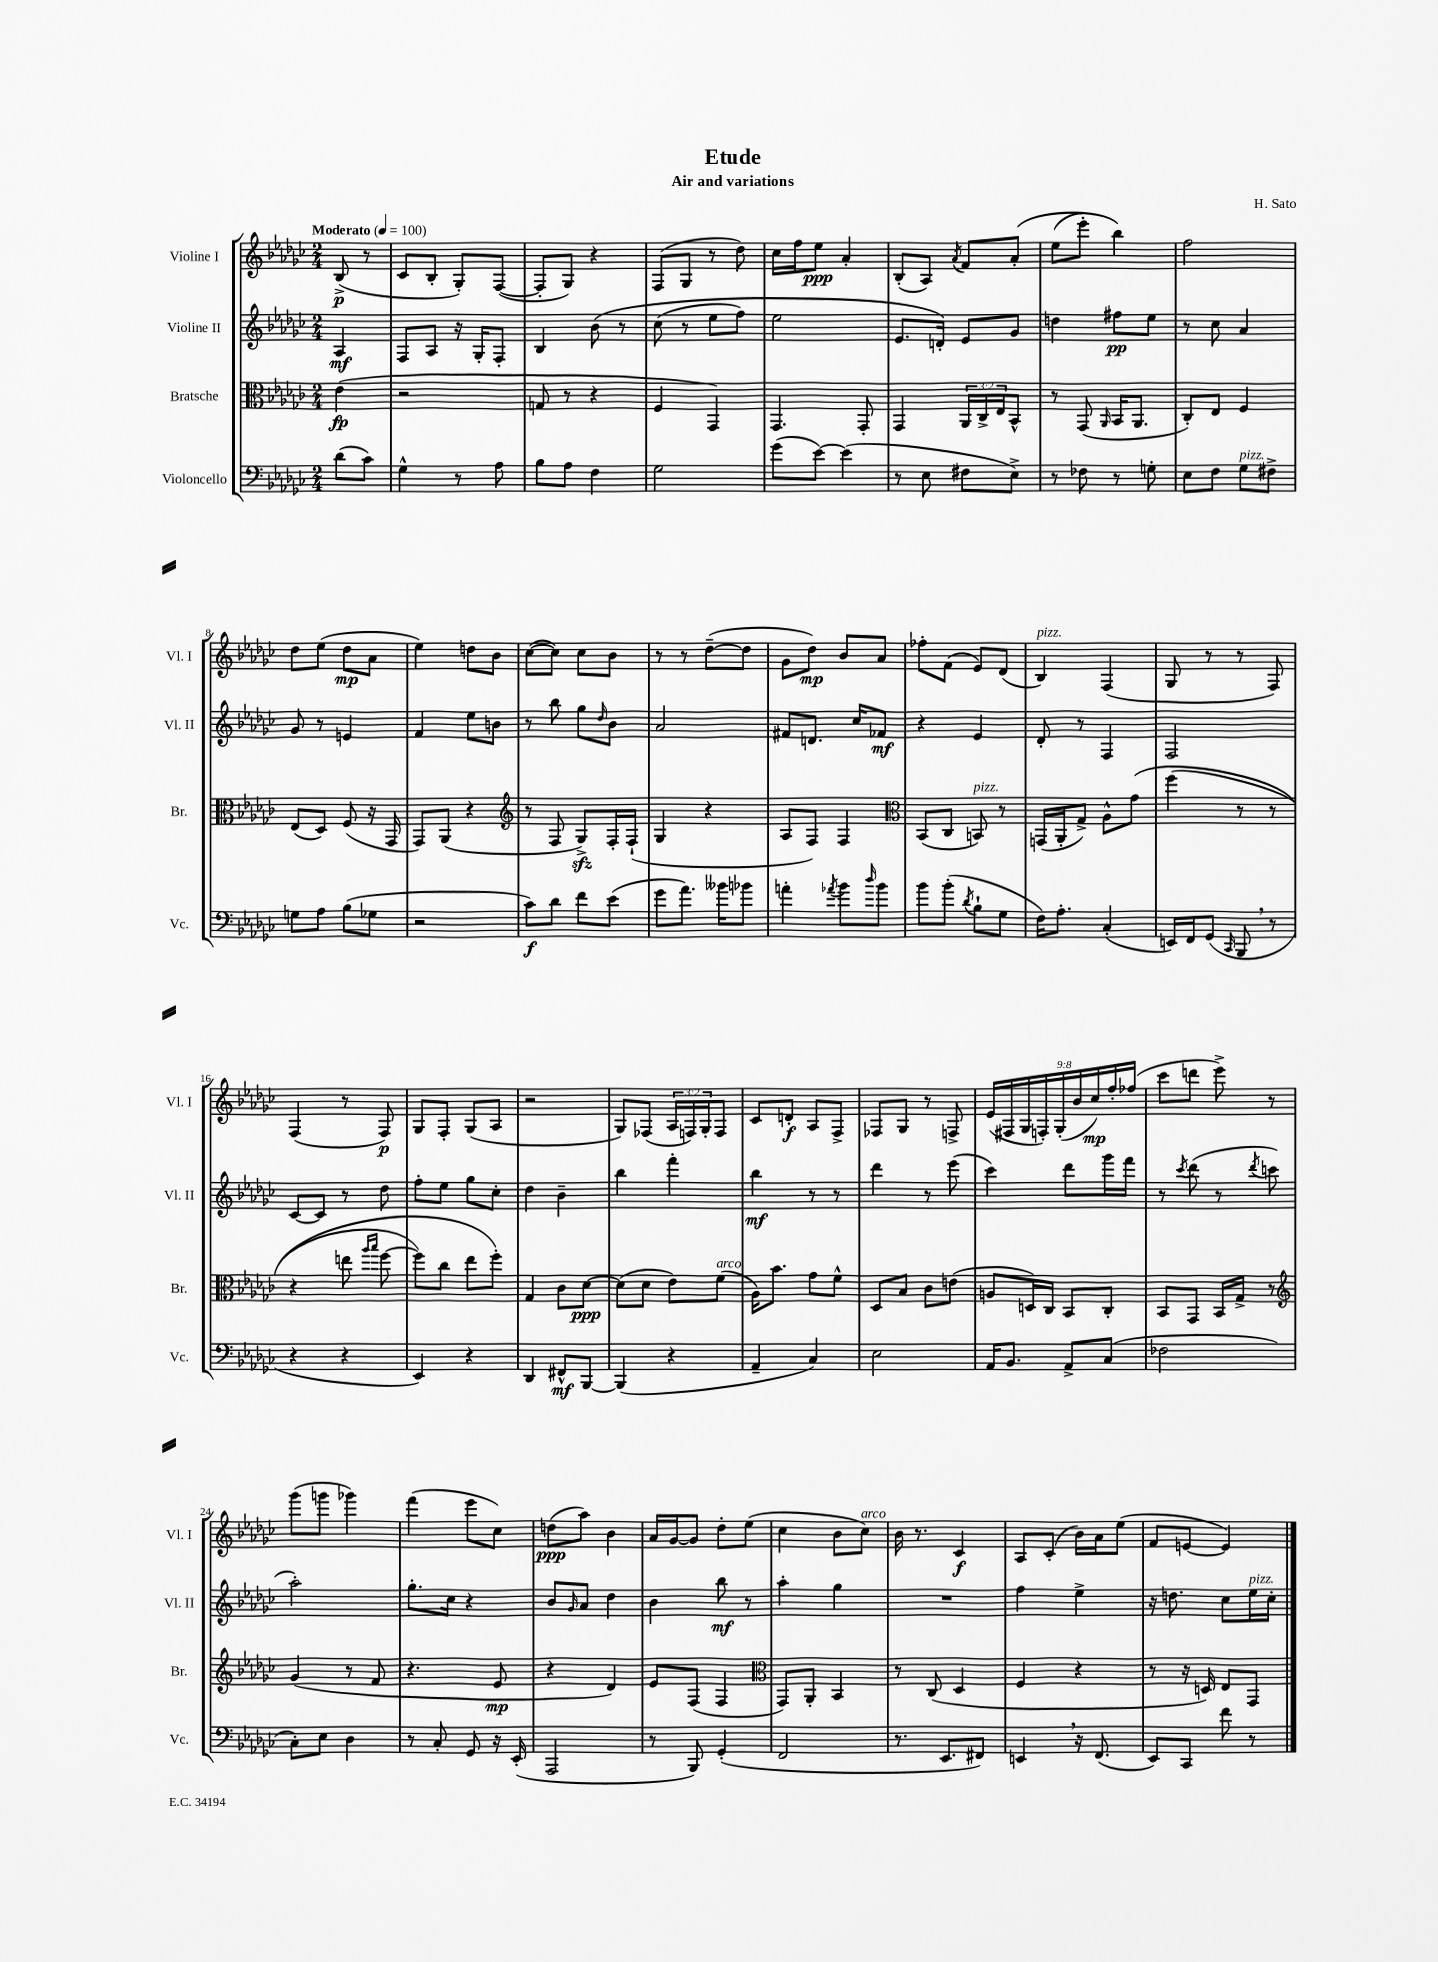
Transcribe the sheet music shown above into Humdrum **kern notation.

**kern	**dynam	**kern	**dynam	**kern	**dynam	**kern	**dynam
*part4	*part4	*part3	*part3	*part2	*part2	*part1	*part1
*staff4	*staff4	*staff3	*staff3	*staff2	*staff2	*staff1	*staff1
*I"Violoncello	*	*I"Bratsche	*	*I"Violine II	*	*I"Violine I	*
*I'Vc.	*	*I'Br.	*	*I'Vl. II	*	*I'Vl. I	*
*clefF4	*	*clefC3	*	*clefG2	*	*clefG2	*
*k[b-e-a-d-g-c-]	*	*k[b-e-a-d-g-c-]	*	*k[b-e-a-d-g-c-]	*	*k[b-e-a-d-g-c-]	*
*M2/4	*	*M2/4	*	*M2/4	*	*M2/4	*
*MM100	*	*MM100	*	*MM100	*	*MM100	*
=	=	=	=	=	=	=	=
!	!	!	!	!	!	!LO:TX:a:B:t=Moderato	!
(8d-\L	.	(4e-\	fp	4A-/	mf	(8B-^/	p
8c-\J)	.	.	.	.	.	8r	.
=1	=1	=1	=1	=1	=1	=1	=1
4G-^^\	.	2r	.	8F/L	.	8c-/L	.
.	.	.	.	8A-/J	.	8B-'/J	.
8r	.	.	.	16r	.	8G-'/L)	.
.	.	.	.	16G-'/KL	.	.	.
8A-\	.	.	.	8F'/J	.	([8F/J	.
=2	=2	=2	=2	=2	=2	=2	=2
8B-\L	.	8Gn/	.	4B-/	.	8F'/L]	.
8A-\J	.	8r	.	.	.	8G-/J)	.
4F\	.	4r	.	(8b-\	.	4r	.
.	.	.	.	8r	.	.	.
=3	=3	=3	=3	=3	=3	=3	=3
2G-\	.	4F/	.	(8cc-\	.	(8F/L	.
.	.	.	.	8r	.	8G-/J	.
.	.	4GG-/)	.	8ee-\L	.	8r	.
.	.	.	.	8ff\J)	.	8dd-\)	.
=4	=4	=4	=4	=4	=4	=4	=4
(8g-\L	.	4.GG-/	.	2ee-\	.	16cc-\LL	.
.	.	.	.	.	.	16ff\J	.
[8e-\J)	.	.	.	.	.	8ee-\J	ppp
(4e-\]	.	.	.	.	.	4a-'/	.
.	.	8GG-'/	.	.	.	.	.
=5	=5	=5	=5	=5	=5	=5	=5
8r	.	4GG-/	.	8.e-/L	.	(8B-'/L	.
8E-\	.	.	.	.	.	8A-/J)	.
.	.	.	.	16dn'/Jk)	.	.	.
.	.	.	.	.	.	8qa-/	.
8F#X\L	.	24AA-/LL	.	8e-/L	.	8f/L	.
.	.	24C-^/	.	.	.	.	.
.	.	24E-/J	.	.	.	.	.
8E-^\J)	.	8BB-^^/J	.	8g-/J	.	(8a-'/J	.
=6	=6	=6	=6	=6	=6	=6	=6
8r	.	8r	.	4ddn\	.	(8ee-\L	.
8F-X\	.	(8GG-/	.	.	.	8eee-'\J)	.
.	.	16qqAA-/	.	.	.	.	.
8r	.	16BB-/KL	.	8ff#X\L	pp	4bb-\)	.
.	.	8.AA-/J	.	.	.	.	.
8Gn'\	.	.	.	8ee-\J	.	.	.
=7	=7	=7	=7	=7	=7	=7	=7
8E-\L	.	8C-'/L)	.	8r	.	2ff\	.
8F\J	.	8E-/J	.	8cc-\	.	.	.
!LO:TX:a:i:t=pizz.	!	!	!	!	!	!	!
8G-\L	.	4F/	.	4a-/	.	.	.
8F#X^\J	.	.	.	.	.	.	.
!!LO:LB:g=z
=8	=8	=8	=8	=8	=8	=8	=8
8Gn\L	.	(8E-/L	.	8g-/	.	8dd-\L	.
8A-\J	.	8D-/J)	.	8r	.	(8ee-\J	.
(8B-\L	.	(8F/	.	4en/	.	8dd-\L	mp
8G-X\J	.	16r	.	.	.	8a-\J	.
.	.	16GG-/	.	.	.	.	.
=9	=9	=9	=9	=9	=9	=9	=9
2r	.	8GG-/L)	.	4f/	.	4ee-\)	.
.	.	(8AA-/J	.	.	.	.	.
.	.	4r	.	8ee-\L	.	8ddn\L	.
.	.	.	.	8bn\J	.	8b-\J	.
=10	=10	=10	=10	=10	=10	=10	=10
*	*	*clefG2	*	*	*	*	*
8c-\L)	f	8r	.	8r	.	([8cc-\L	.
8d-\J	.	8F/	.	8bb-\	.	8cc-\J])	.
8f\L	.	8G-zz^/L)	.	8gg-\L	.	8cc-\L	.
.	.	.	.	16qqdd-/	.	.	.
(8e-\J	.	16F'/L	.	8b-\J	.	8b-\J	.
.	.	(16F`/JJ	.	.	.	.	.
=11	=11	=11	=11	=11	=11	=11	=11
8g-\L	.	4G-/	.	2a-/	.	8r	.
8.a-\J)	.	.	.	.	.	8r	.
.	.	4r	.	.	.	([8dd-~\L	.
16b--X\KL	.	.	.	.	.	.	.
8b-X\J	.	.	.	.	.	8dd-\J]	.
=12	=12	=12	=12	=12	=12	=12	=12
4an'\	.	8A-/L	.	8f#X/L	.	8g-\L	.
.	.	8F/J)	.	8.dn/J	.	8dd-\J)	mp
8qa-X/	.	.	.	.	.	.	.
8b-\L	.	4F/	.	.	.	8b-/L	.
.	.	.	.	16cc-/KL	.	.	.
16qqdd-/	.	.	.	.	.	.	.
8b-\J	.	.	.	8f-X/J	mf	8a-/J	.
=13	=13	=13	=13	=13	=13	=13	=13
*	*	*clefC3	*	*	*	*	*
8b-\L	.	(8BB-/L	.	4r	.	8ff-X'\L	.
(8b-'\J	.	8C-/J	.	.	.	(8f\J	.
8qd-/	.	.	.	.	.	.	.
!	!	!LO:TX:a:i:t=pizz.	!	!	!	!	!
8B-`\L	.	8BBn/)	.	4e-/	.	8e-/L)	.
8G-\J	.	8r	.	.	.	(8d-/J	.
=14	=14	=14	=14	=14	=14	=14	=14
!	!	!	!	!	!	!LO:TX:a:i:t=pizz.	!
16F\KL)	.	(16GGn/LL	.	8d-'/	.	4B-/)	.
8.A-'\J	.	16AA-'/J	.	.	.	.	.
.	.	8G-^/J)	.	8r	.	.	.
(4C-'/	.	8A-^^\L	.	4F/	.	(4F/	.
.	.	(8g-\J	.	.	.	.	.
=15	=15	=15	=15	=15	=15	=15	=15
16EEn/LL)	.	(4ff\	.	2F/	.	8G-/	.
16FF/J	.	.	.	.	.	.	.
(8GG-/J	.	.	.	.	.	8r	.
16qqCC-/	.	.	.	.	.	.	.
8BBB-,/	.	8r	.	.	.	8r	.
8r	.	8r	.	.	.	8F/)	.
!!LO:LB:g=z
=16	=16	=16	=16	=16	=16	=16	=16
4r	.	4r	.	[8c-/L	.	(4F/	.
.	.	.	.	8c-/J]	.	.	.
4r	.	8een\	.	8r	.	8r	.
.	.	16qqaa-/LL	.	.	.	.	.
.	.	16qqbb-/JJ	.	.	.	.	.
.	.	[8ff\	.	8dd-\	.	8F/)	p
=17	=17	=17	=17	=17	=17	=17	=17
4EE-/)	.	8ff\L])	.	8ff'\L	.	8G-/L	.
.	.	8cc-\J	.	8ee-\J	.	8F'/J	.
4r	.	8ee-\L	.	8gg-\L	.	(8G-/L	.
.	.	8ff'\J)	.	8cc-'\J	.	8A-/J	.
=18	=18	=18	=18	=18	=18	=18	=18
4DD-/	.	4G-/	.	4dd-\	.	2r	.
8FF#X^^/L	mf	8c-\L	.	4b-~\	.	.	.
[8BBB-/J	.	[8d-\J	ppp	.	.	.	.
=19	=19	=19	=19	=19	=19	=19	=19
(4BBB-/]	.	(8d-\L]	.	4bb-\	.	8G-/L)	.
.	.	8d-\J	.	.	.	(8F-X/J	.
4r	.	8e-\L)	.	4fff'\	.	24A-/LL	.
.	.	.	.	.	.	24Fn/)	.
.	.	.	.	.	.	24G-'/J	.
!	!	!LO:TX:a:i:t=arco	!	!	!	!	!
.	.	(8f\J	.	.	.	8F/J	.
=20	=20	=20	=20	=20	=20	=20	=20
4AA-~/	.	16A-\KL)	.	4bb-\	mf	8c-/L	.
.	.	8.b-\J	.	.	.	.	.
.	.	.	.	.	.	8dn'/J	f
4C-/)	.	8g-\L	.	8r	.	8A-/L	.
.	.	8f^^\J	.	8r	.	8F^/J	.
=21	=21	=21	=21	=21	=21	=21	=21
2E-\	.	8D-/L	.	4ddd-\	.	8F-X/L	.
.	.	8B-/J	.	.	.	8G-/J	.
.	.	8c-\L	.	8r	.	8r	.
.	.	(8en\J	.	(8eee-\	.	8Fn^/	.
=22	=22	=22	=22	=22	=22	=22	=22
16AA-/KL	.	8An/L	.	4ccc-\)	.	(18e-/LL	.
.	.	.	.	.	.	18F#X/	.
8.BB-/J	.	.	.	.	.	.	.
.	.	.	.	.	.	18G-/	.
.	.	16Dn/L)	.	.	.	.	.
.	.	.	.	.	.	18Fn'/)	.
.	.	16C-/JJ	.	.	.	.	.
.	.	.	.	.	.	(18G-'/	.
8AA-^/L	.	8BB-/L	.	8ddd-\L	.	.	.
.	.	.	.	.	.	18b-/	.
.	.	.	.	.	.	18cc-/)	mp
(8C-/J	.	8C-'/J	.	16ggg-\L	.	.	.
.	.	.	.	.	.	18ff'/	.
.	.	.	.	16fff\JJ	.	.	.
.	.	.	.	.	.	(18ff-X/JJ	.
=23	=23	=23	=23	=23	=23	=23	=23
2F-X\	.	8BB-/L	.	8r	.	8ccc-\L	.
.	.	.	.	8qccc-/	.	.	.
.	.	8GG-/J	.	(8ddd-\	.	8dddn\J	.
.	.	16BB-/LL	.	8r	.	8eee-^\)	.
.	.	16G-^/JJ	.	.	.	.	.
.	.	.	.	8qddd-/	.	.	.
.	.	8r	.	8cccn\	.	8r	.
!!LO:LB:g=z
=24	=24	=24	=24	=24	=24	=24	=24
*	*	*clefG2	*	*	*	*	*
8C-'\L)	.	(4g-/	.	2aa-'\)	.	(8ggg-\L	.
8E-\J	.	.	.	.	.	8gggn\J	.
4D-\	.	8r	.	.	.	4ggg-X\)	.
.	.	8f/	.	.	.	.	.
=25	=25	=25	=25	=25	=25	=25	=25
8r	.	4.r	.	8.gg-'\L	.	(4fff\	.
8C-'/	.	.	.	.	.	.	.
.	.	.	.	16cc-\Jk	.	.	.
8GG-/	.	.	.	4r	.	8eee-\L	.
16r	.	8e-/	mp	.	.	8cc-\J)	.
(16EE-'/	.	.	.	.	.	.	.
=26	=26	=26	=26	=26	=26	=26	=26
2AAA-/	.	4r	.	8b-/L	.	(8ddn\L	ppp
.	.	.	.	16qqg-/	.	.	.
.	.	.	.	8a-/J	.	8aa-\J)	.
.	.	4d-/)	.	4dd-\	.	4b-\	.
=27	=27	=27	=27	=27	=27	=27	=27
8r	.	8e-/L	.	4b-\	.	16a-/LL	.
.	.	.	.	.	.	[16g-/J	.
8BBB-/)	.	(8F/J	.	.	.	8g-/J]	.
(4GG-'/	.	4F/	.	8bb-\	mf	8dd-'\L	.
.	.	.	.	8r	.	(8ee-\J	.
=28	=28	=28	=28	=28	=28	=28	=28
*	*	*clefC3	*	*	*	*	*
2FF/	.	8GG-/L)	.	4aa-'\	.	4cc-\	.
.	.	8AA-'/J	.	.	.	.	.
.	.	4BB-/	.	4gg-\	.	8b-\L	.
!	!	!	!	!	!	!LO:TX:a:i:t=arco	!
.	.	.	.	.	.	8cc-\J)	.
=29	=29	=29	=29	=29	=29	=29	=29
8.r	.	8r	.	2r	.	16b-\	.
.	.	.	.	.	.	8.r	.
.	.	(8C-/	.	.	.	.	.
8.EE-/L	.	.	.	.	.	.	.
.	.	4D-/	.	.	.	4c-/	f
8FF#X/J)	.	.	.	.	.	.	.
=30	=30	=30	=30	=30	=30	=30	=30
4EEn,/	.	4F/	.	4ff\	.	8A-/L	.
.	.	.	.	.	.	(8c-'/J	.
16r	.	4r	.	4ee-^\	.	16b-\LL)	.
(8.FF/	.	.	.	.	.	16a-\J	.
.	.	.	.	.	.	(8ee-\J	.
=31	=31	=31	=31	=31	=31	=31	=31
8EE-/L)	.	8r	.	16r	.	8f/L	.
.	.	.	.	8.ddn\	.	.	.
8CC-/J	.	16r	.	.	.	[8en/J	.
.	.	16Dn/)	.	.	.	.	.
8f\	.	8E-/L	.	8cc-\L	.	4e/])	.
!	!	!	!	!LO:TX:a:i:t=pizz.	!	!	!
8r	.	8GG-/J	.	16ee-\L	.	.	.
.	.	.	.	16cc-'\JJ	.	.	.
==	==	==	==	==	==	==	==
*-	*-	*-	*-	*-	*-	*-	*-
